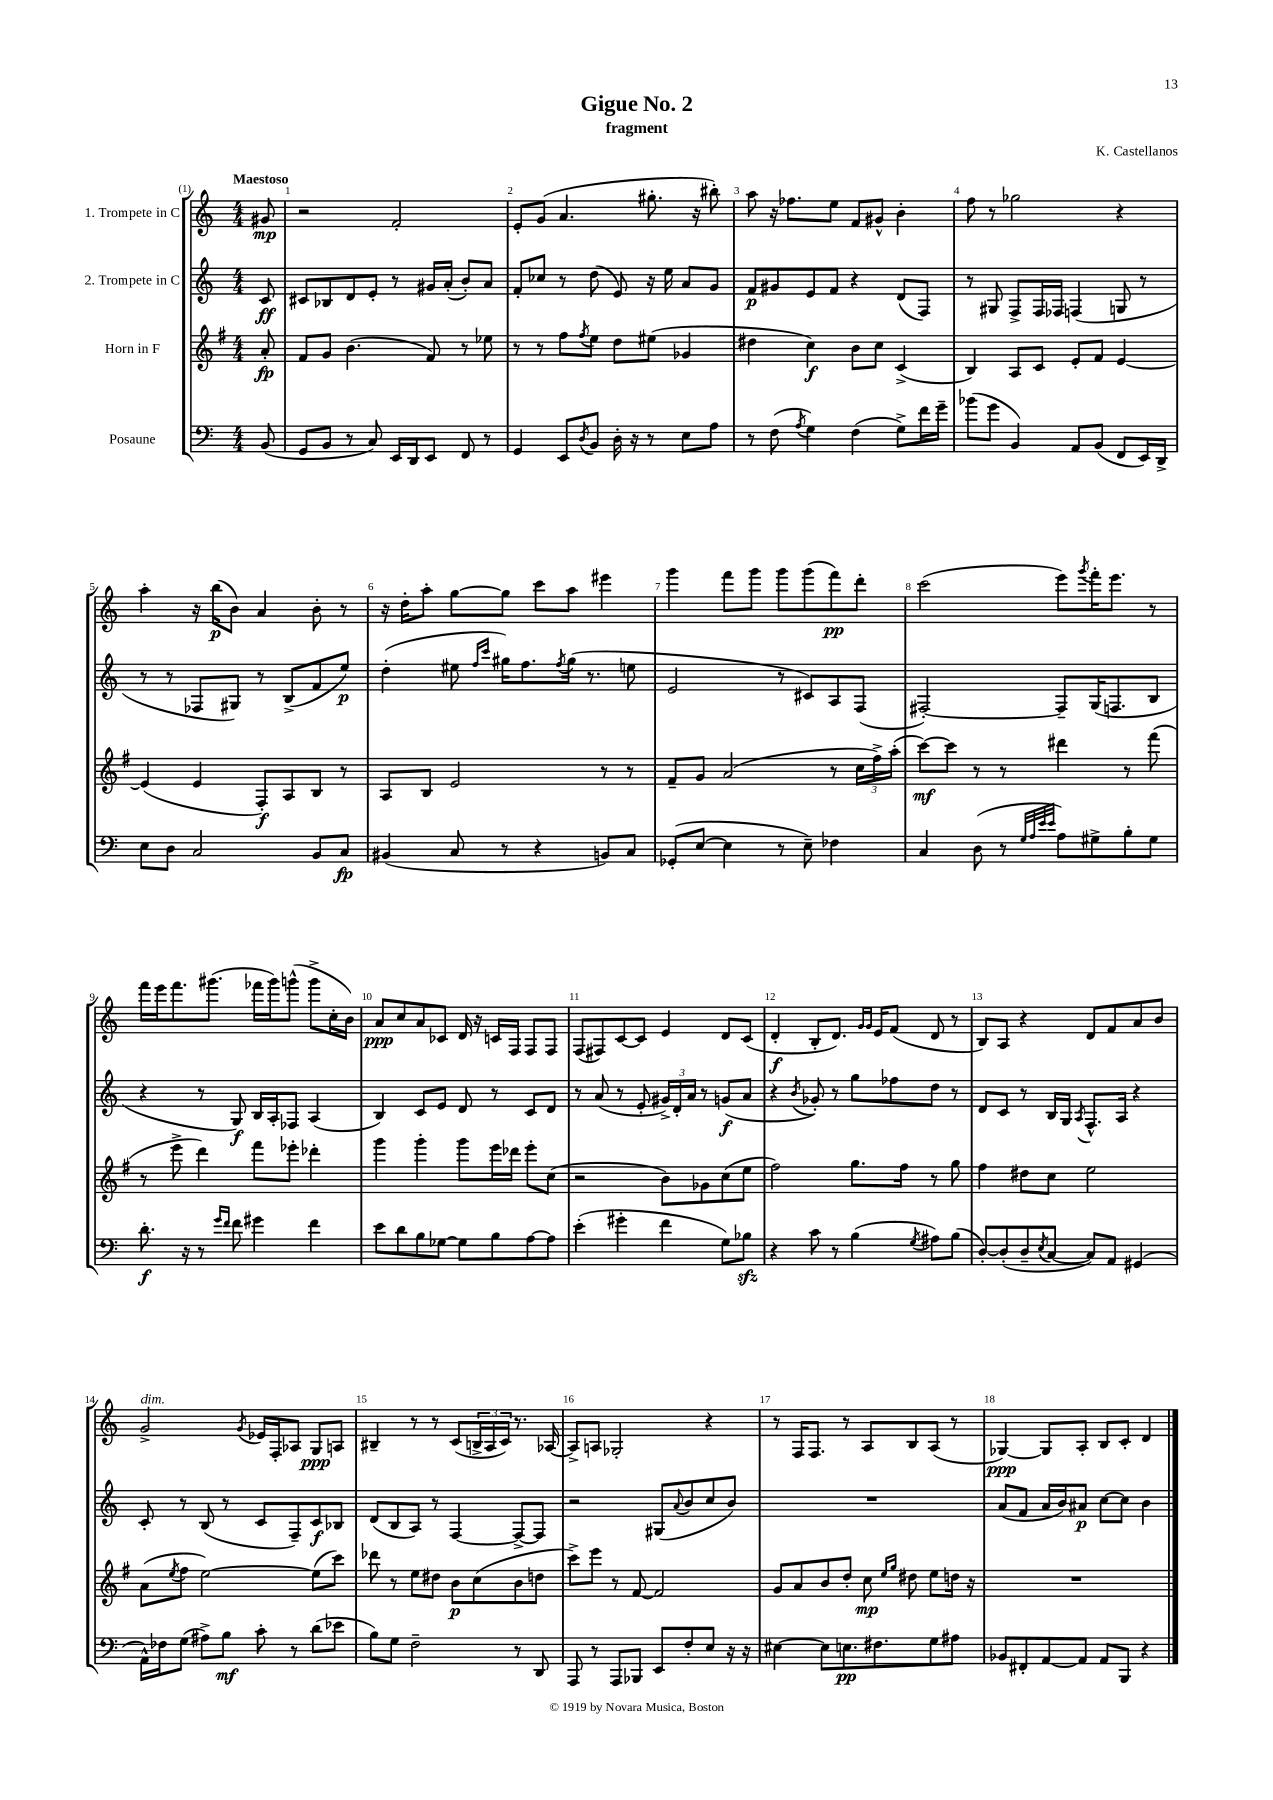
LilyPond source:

\header { title = "Gigue No. 2" composer = "K. Castellanos" subtitle = "fragment" }
<<
\new StaffGroup <<
\new Staff = "s0" \with { instrumentName = "1. Trompete in C" } {
    \clef treble \key c \major \numericTimeSignature \time 4/4 \partial 8 \tempo "Maestoso"
    gis'8\mp |
    r2 f'2-. |
    e'8-. g'8( a'4. gis''8.-. r16 bis''8-.) |
    a''8 r16 fes''8. e''8 f'8 gis'8-^ b'4-. |
    f''8 r8 ges''2 r4 |
    a''4-. r16 b''16\p( b'8) a'4 b'8-. r8 |
    r16 d''16-. a''8-. g''8~ g''8 c'''8 a''8 eis'''4 |
    g'''4 f'''8 g'''8 g'''8 g'''8( f'''8\pp) d'''8-. |
    c'''2( e'''8) \acciaccatura { g'''8 } f'''16-. e'''8. r8 |
    f'''16 e'''16 f'''8. gis'''8.( fes'''16 gis'''16) g'''8-^( g'''8-> c''16-. b'16) |
    a'8\ppp c''8 a'8 ces'8 d'16 r16 c'16 f16 f8 f8 |
    f8( fis8) c'8~ c'8 e'4 d'8 c'8( |
    d'4-.\f b8-. d'8.) \grace { g'16 g'16 } e'16 f'8( d'8 r8 |
    b8) a8 r4 d'8 f'8 a'8 b'8 |
    g'2->^\markup { \italic "dim." } \acciaccatura { g'8 } ees'16 f16-. aes8 g8\ppp a8 |
    bis4-- r8 r8 c'8( \tuplet 3/2 { b16-> a16 c'16) } r8. aes16~ |
    aes8-> a8 ges2-. r4 |
    r8 f16 f8. r8 a8 b8 a8( r8 |
    ges4~\ppp) ges8 a8-. b8 c'8-. d'4 \bar "|." |
}
\new Staff = "s1" \with { instrumentName = "2. Trompete in C" } {
    \clef treble \key c \major \numericTimeSignature \time 4/4 \partial 8
    c'8\ff |
    cis'8 bes8 d'8 e'8-. r8 gis'16 a'16-.( b'8-.) a'8 |
    f'8-. ces''8 r8 d''8( e'8) r16 e''16 a'8 g'8 |
    f'8\p gis'8 e'8 f'8 r4 d'8( f8) |
    r8 gis8 f8-> f16 fes16 f4( g8 r8 |
    r8 r8 fes8 gis8) r8 b8->( f'8 e''8\p) |
    d''4-.( eis''8 \grace { f''16 c'''16 } gis''16) f''8. \acciaccatura { f''8 } gis''16( r8. e''8 |
    e'2 r8 cis'8) a8 f8( |
    fis2~-.) fis8-- g16( f8. b8 |
    r4 r8 g8\f) b16 a16-. fes8 a4( |
    b4) c'8 e'8 d'8 r8 c'8 d'8 |
    r8 a'8( r8 e'8-. \tuplet 3/2 { gis'16->) d'16-. a'16 } r8 g'8\f( a'8 |
    r4 \acciaccatura { b'8 } ges'8-.) r8 g''8 fes''8 d''8 r8 |
    d'8 c'8 r8 b16 g16 \acciaccatura { a8 } f8.-^ a16 r4 |
    c'8-. r8 b8( r8 c'8 f8--) c'8\f bes8 |
    d'8( b8 a8) r8 f4~ f8~-> f8 |
    r2 gis8( \appoggiatura { a'8 } b'8 c''8 b'8) |
    R1 |
    a'8( f'8 a'16 b'16) ais'8\p c''8~ c''8 b'4 \bar "|." |
}
\new Staff = "s2" \with { instrumentName = "Horn in F" } {
    \clef treble \key g \major \numericTimeSignature \time 4/4 \partial 8
    a'8-.\fp |
    fis'8 g'8 b'4.( fis'8) r8 ees''8 |
    r8 r8 fis''8 \acciaccatura { fis''8 } e''8 d''8 eis''8( ges'4 |
    dis''4 c''4\f) b'8 c''8 c'4->( |
    b4) a8 c'8 e'8-. fis'8 e'4~ |
    e'4( e'4 fis8-.\f) a8 b8 r8 |
    a8 b8 e'2 r8 r8 |
    fis'8-- g'8 a'2( r8 \tuplet 3/2 { c''16 fis''16->) a''16-.( } |
    c'''8~\mf) c'''8 r8 r8 dis'''4 r8 fis'''8( |
    r8 e'''8-> d'''4) fis'''8 ees'''8-. des'''4-. |
    g'''4 g'''4-. g'''8 e'''16 des'''16 e'''8-. c''8( |
    r2 b'8) ges'8 c''8( e''8 |
    fis''2) g''8. fis''16 r8 g''8 |
    fis''4 dis''8 c''8 e''2 |
    a'8( \acciaccatura { e''8 } fis''8 e''2~) e''8( c'''8) |
    des'''8 r8 e''8 dis''8 b'8\p c''8( b'8 d''8 |
    c'''8->) e'''8 r8 fis'8~ fis'2 |
    g'8 a'8 b'8 d''8-. c''8\mp \grace { e''16 g''16 } dis''8 e''8 d''16 r16 |
    R1 \bar "|." |
}
\new Staff = "s3" \with { instrumentName = "Posaune" } {
    \clef bass \key c \major \numericTimeSignature \time 4/4 \partial 8
    b,8( |
    g,8 b,8 r8 c8) e,16 d,16 e,8 f,8 r8 |
    g,4 e,8 \acciaccatura { d8 } b,8 d16-. r16 r8 e8 a8 |
    r8 f8( \acciaccatura { a8 } g4) f4( g8->) f'16 g'16-- |
    bes'8( g'8 b,4) a,8 b,8( f,8 e,16) d,16-> |
    e8 d8 c2 b,8 c8\fp |
    bis,4( c8 r8 r4 b,8) c8 |
    ges,8-.( e8~ e4 r8 e8--) fes4 |
    c4 d8( r8 \grace { g32 a32 e'32 e'32 } a8) gis8-> b8-. gis8 |
    d'8.-.\f r16 r8 \grace { g'16 f'16 } f'8 gis'4 f'4 |
    e'8 d'8 b8 ges8~ ges8 b8 a8~ a8 |
    e'4-.( gis'4-. f'4 g8) bes8\sfz |
    r4 c'8 r8 b4( \acciaccatura { g8 } ais8) b8( |
    d8~-.) d8-.( d8-- \acciaccatura { e8 } c8~ c8) a,8 gis,4( |
    a,16-^) fes16 g8( ais8->) b8\mf c'8-. r8 d'8( ees'8 |
    b8) g8 f2-- r8 d,8 |
    a,,8 r8 a,,8 bes,,8 e,8 f8-. e8 r16 r16 |
    eis4~ eis8 e8.\pp fis8. g8 ais8 |
    bes,8 fis,8-. a,8~ a,8 a,8 b,,8 r4 \bar "|." |
}
>>
>>
\layout { \context { \Score \override BarNumber.break-visibility = ##(#f #t #t) barNumberVisibility = #all-bar-numbers-visible } }
